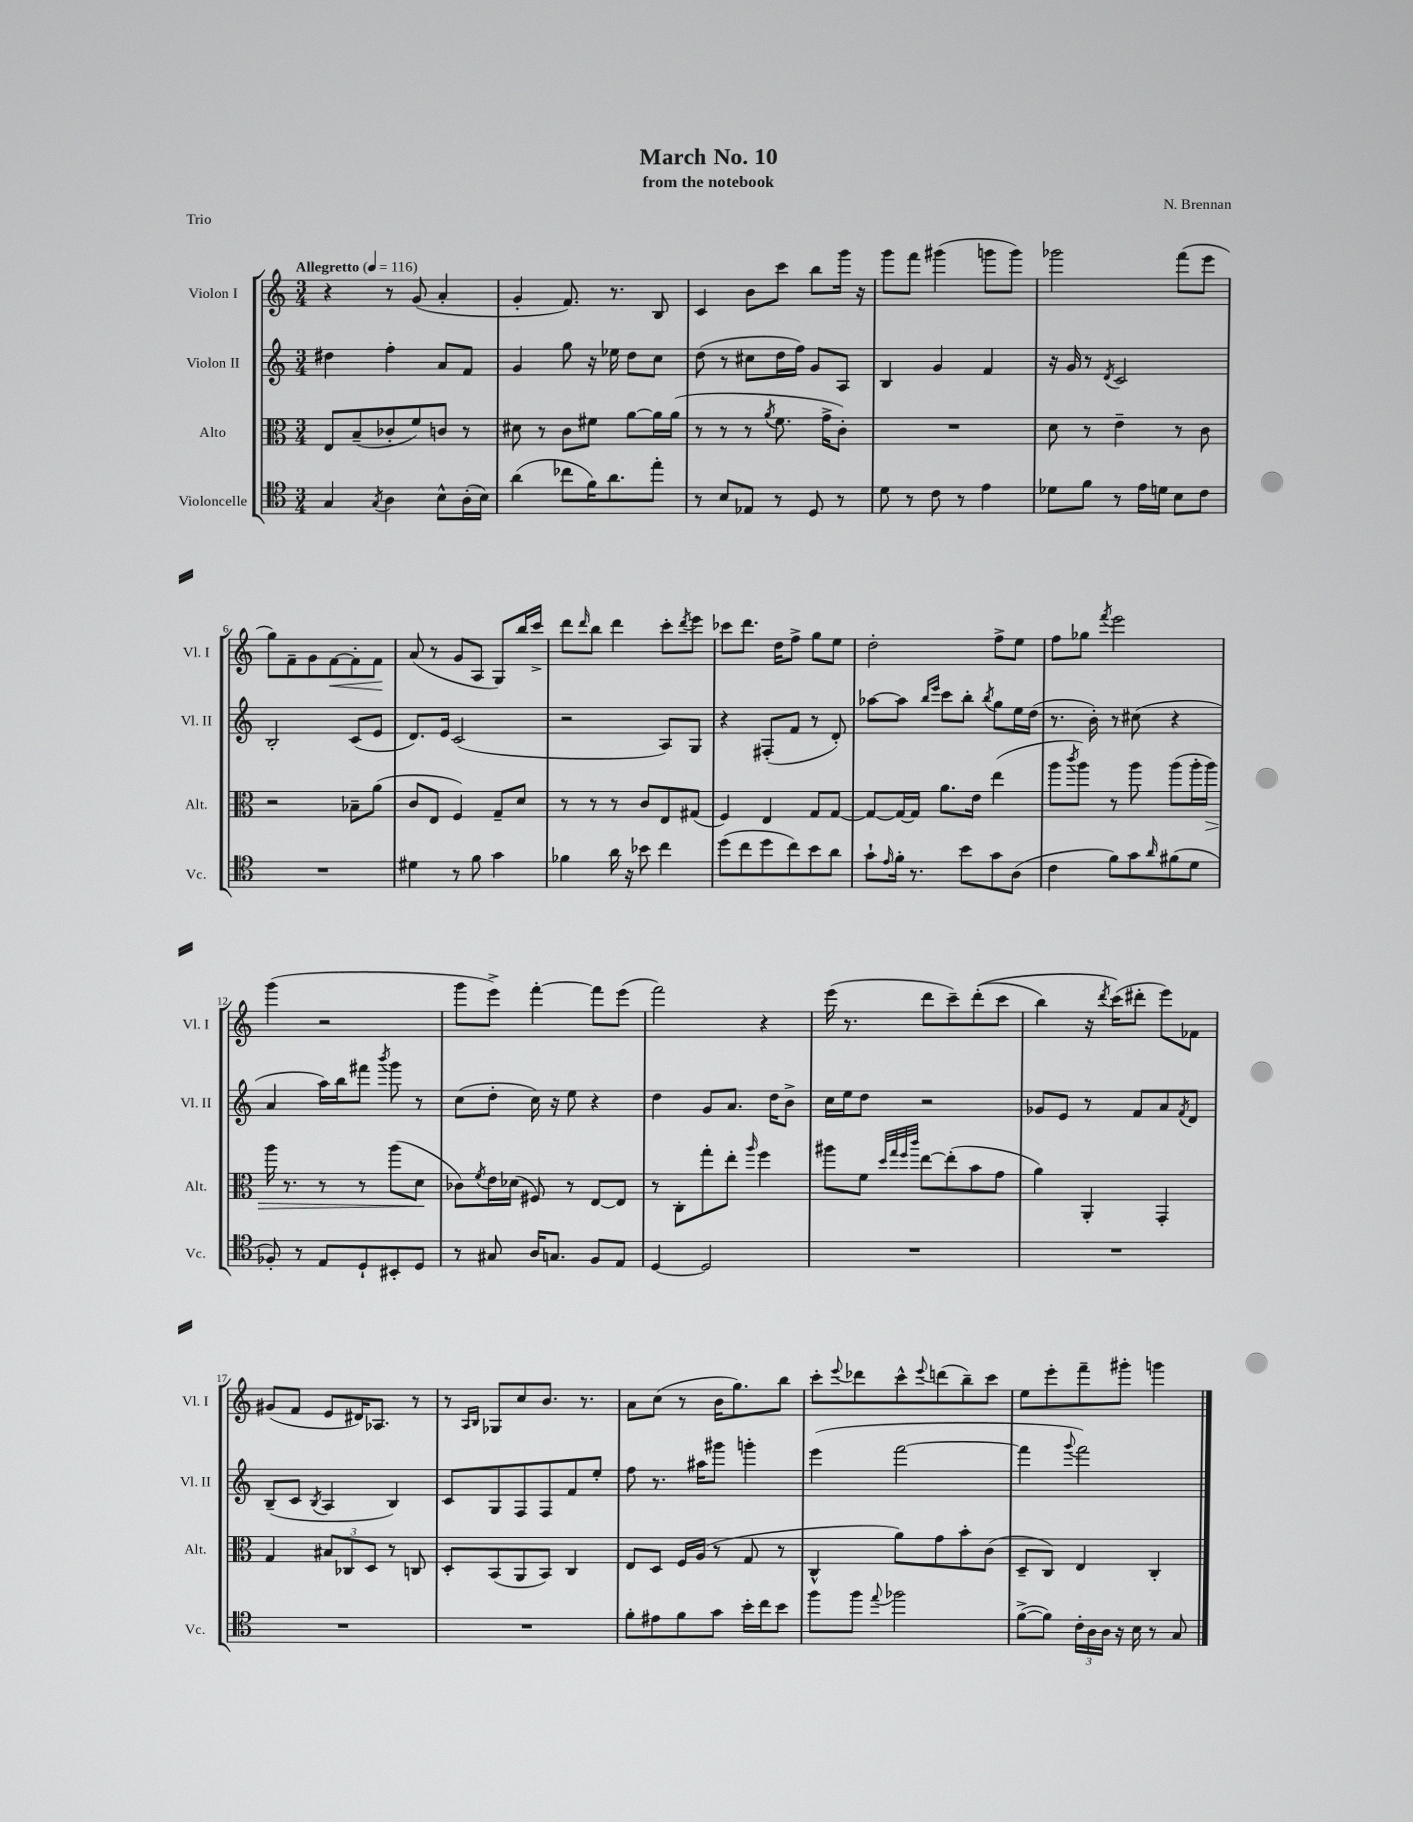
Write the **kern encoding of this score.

**kern	**kern	**dynam	**kern	**kern	**dynam
*part4	*part3	*part3	*part2	*part1	*part1
*staff4	*staff3	*staff3	*staff2	*staff1	*staff1
*I"Violoncelle	*I"Alto	*	*I"Violon II	*I"Violon I	*
*I'Vc.	*I'Alt.	*	*I'Vl. II	*I'Vl. I	*
*clefC4	*clefC3	*	*clefG2	*clefG2	*
*k[]	*k[]	*	*k[]	*k[]	*
*M3/4	*M3/4	*	*M3/4	*M3/4	*
*MM116	*MM116	*	*MM116	*MM116	*
=1	=1	=1	=1	=1	=1
!	!	!	!	!LO:TX:a:B:t=Allegretto	!
4G/	8E/L	.	4dd#X\	4r	.
.	(8B~/	.	.	.	.
8qG/	.	.	.	.	.
4A\	8c-X'/	.	4ff'\	8r	.
.	8f/)	.	.	(8g/	.
8B^^\L	8cn/J	.	8a/L	4a'/	.
(16A'\L	8r	.	8f/J	.	.
16B\JJ)	.	.	.	.	.
=2	=2	=2	=2	=2	=2
(4a\	8d#X\	.	4g/	4g'/	.
.	8r	.	.	.	.
8cc-X\L	8c\L	.	8gg\	8.f/)	.
16f\K)	8f#X\J	.	16r	.	.
8.a\	.	.	16ee-X\	8.r	.
.	[8a\L	.	8dd\L	.	.
8ee'\J	16a\L]	.	8cc\J	8B/	.
.	(16a\JJ	.	.	.	.
=3	=3	=3	=3	=3	=3
8r	8r	.	(8dd\	4c/	.
8B/L	8r	.	8r	.	.
8E-X/J	8r	.	8cc#X\L	8b\L	.
.	8qa/	.	.	.	.
8r	8.f\	.	16dd\L	8ccc\J	.
.	.	.	16ff\JJ)	.	.
8D/	.	.	8g/L	8bb\L	.
.	16g^\KL	.	.	.	.
8r	8c'\J)	.	8A/J	16ggg\Jk	.
.	.	.	.	16r	.
=4	=4	=4	=4	=4	=4
8d\	2.r	.	4B/	8ggg\L	.
8r	.	.	.	8fff\J	.
8c\	.	.	4g/	(4ggg#X\	.
8r	.	.	.	.	.
4e\	.	.	4f/	8gggn\L	.
.	.	.	.	8ggg\J)	.
=5	=5	=5	=5	=5	=5
8d-X\L	8d\	.	16r	2ggg-X\	.
.	.	.	16g/	.	.
8f\J	8r	.	8r	.	.
.	.	.	8qd/	.	.
8r	4e~\	.	2c/	.	.
16e\LL	.	.	.	.	.
16dn\JJ	.	.	.	.	.
8B\L	8r	.	.	(8fff\L	.
8c\J	8c\	.	.	8eee\J	.
!!LO:LB:g=z
=6	=6	=6	=6	=6	=6
2.r	2r	.	2B'/	8gg\L)	.
.	.	.	.	8f~\	.
.	.	.	.	8g\	.
!	!	!	!	!	!LO:HP:b
.	.	.	.	[8f\	<
.	8B-X~\L	.	(8c/L	8f'\]	.
.	(8a\J	.	8e/J	8f\J	.
.	.	.	.	.	[
=7	=7	=7	=7	=7	=7
4d#X\	8c/L	.	8.d/L)	(8a/	.
.	8E/J	.	.	8r	.
.	.	.	16e/Jk	.	.
8r	4F/)	.	(2c/	8g/L	.
8f\	.	.	.	8A/J	.
4g\	8G~/L	.	.	8G/L)	.
.	8d/J	.	.	16bb/L	.
.	.	.	.	16ccc^/JJ	.
=8	=8	=8	=8	=8	=8
4f-X\	8r	.	2r	8ddd\L	.
.	.	.	.	16qqddd/	.
.	8r	.	.	8bb\J	.
16a\	8r	.	.	4ddd\	.
16r	.	.	.	.	.
8b-X\	8c/L	.	.	.	.
4cc\	8E/	.	8A/L)	8ccc'\L	.
.	.	.	.	8qddd/	.
.	(8G#X/J	.	8G/J	8eee\J	.
=9	=9	=9	=9	=9	=9
(8dd\L	4F/)	.	4r	8ccc-X\L	.
8cc\	.	.	.	8.ddd\J	.
8dd\	4E/	.	(8F#X'/L	.	.
.	.	.	.	16dd\KL	.
8cc\)	.	.	8f/J	8ff^\J	.
8b\	8G/L	.	8r	8gg\L	.
8a\J	[8G/J	.	8d'/)	8ee\J	.
=10	=10	=10	=10	=10	=10
8g`\L	8G/L_	.	[8aa-X\L	2dd'\	.
16qqe/	.	.	.	.	.
16f'\Jk	16G/L_	.	8aa-\J]	.	.
8.r	16G/JJ]	.	.	.	.
.	.	.	16qqbb/LL	.	.
.	.	.	16qqeee/JJ	.	.
.	8.a\L	.	8ccc\L	.	.
8b\L	.	.	8bb'\J	.	.
.	16e\Jk	.	.	.	.
.	.	.	8qbb/	.	.
8g\	(4ee\	.	8gg\L	8ff^\L	.
(8A\J	.	.	16ee\L	8ee\J	.
.	.	.	(16dd\JJ	.	.
=11	=11	=11	=11	=11	=11
4c\	8aa\L	.	8.r	8ff\L	.
.	8qccc/	.	.	.	.
.	8aa\J)	.	.	8gg-X\J	.
.	.	.	16b'\)	.	.
.	.	.	.	8qfff/	.
8f\L)	8r	.	8r	2eee\	.
8g\	8aa\	.	(8cc#X\	.	.
16qqa/	.	.	.	.	.
(8f#X\	(8aa\L	.	4r	.	.
8d\J	16aa'\L	.	.	.	.
!	!	!LO:HP:b	!	!	!
.	16aa\JJ)	>	.	.	.
!!LO:LB:g=z
=12	=12	=12	=12	=12	=12
8F-X'/)	16aa\	.	4a/	(4ggg\	.
.	8.r	.	.	.	.
8r	.	.	.	.	.
8E/L	8r	.	16aa\LL)	2r	.
.	.	.	16bb\J	.	.
8D`/	8r	.	8fff#X\J	.	.
.	.	.	8qbbb/	.	.
8BB#X'/	(8aa\L	.	8ggg\	.	.
8D/J	8d\J	.	8r	.	.
.	.	]	.	.	.
=13	=13	=13	=13	=13	=13
8r	8c-X\L)	.	(8cc\L	8ggg\L	.
.	8qf/	.	.	.	.
8G#X/	16e\L	.	8dd'\J	8eee^\J)	.
.	(16d-X\JJ	.	.	.	.
16A/KL	8F#X/)	.	16cc\)	[4fff'\	.
8.Gn/J	.	.	16r	.	.
.	8r	.	8ee\	.	.
8F/L	[8E/L	.	4r	8fff\L]	.
8E/J	8E/J]	.	.	(8eee\J	.
=14	=14	=14	=14	=14	=14
[4D/	8r	.	4dd\	2fff\)	.
.	8C'\L	.	.	.	.
2D/]	8gg'\	.	8g/L	.	.
.	8ee'\J	.	8.a/J	.	.
.	16qqaa/	.	.	.	.
.	4ff\	.	.	4r	.
.	.	.	16dd\KL	.	.
.	.	.	8b^\J	.	.
=15	=15	=15	=15	=15	=15
2.r	8aa#X\L	.	16cc\LL	(16eee\	.
.	.	.	16ee\J	8.r	.
.	8f\J	.	8dd\J	.	.
.	32qqdd/LLL	.	.	.	.
.	32qqgg/	.	.	.	.
.	32qqff/	.	.	.	.
.	32qqccc/JJJ	.	.	.	.
.	[8ee\L	.	2r	8ddd\L	.
.	(8ee'\]	.	.	8ccc~\)	.
.	8b\	.	.	((8ddd'\	.
.	8g\J	.	.	8ccc\J	.
=16	=16	=16	=16	=16	=16
2.r	4a\)	.	8g-X/L	4bb\)	.
.	.	.	8e/J	.	.
.	4AA'/	.	8r	16r	.
.	.	.	.	8qddd/	.
.	.	.	.	(16ccc\KL)	.
.	.	.	8f/L	8ddd#X'\J	.
.	4GG'/	.	8a/	8eee\L)	.
.	.	.	8qf/	.	.
.	.	.	8d/J	8f-X\J	.
!!LO:LB:g=z
=17	=17	=17	=17	=17	=17
2.r	4G/	.	(8B~/L	(8g#X/L	.
.	.	.	8c/J	8f/J	.
.	.	.	8qB/	.	.
.	12B#X/L	.	4A/	8e/L	.
.	12C-X/	.	.	.	.
.	.	.	.	16d#X/K)	.
.	12D/J	.	.	.	.
.	.	.	.	8.A-X/J	.
.	8r	.	4B/)	.	.
.	8Cn/	.	.	8r	.
=18	=18	=18	=18	=18	=18
2.r	8D'/L	.	8c/L	8r	.
.	.	.	.	16qqA/LL	.
.	.	.	.	16qqB/JJ	.
.	(8BB/	.	8G/	8G-X/L	.
.	8AA/	.	8F/	8cc/	.
.	8BB/J)	.	8F/	8.b/J	.
.	4C/	.	8f/	.	.
.	.	.	.	8.r	.
.	.	.	8ee'/J	.	.
=19	=19	=19	=19	=19	=19
8f'\L	8E/L	.	8ff\	8a\L	.
8e#X\	8D/J	.	8.r	(8cc\J	.
8f\	16F/LL	.	.	8r	.
.	(16A/JJ	.	16aa#X\KL	.	.
8g\J	8r	.	8ggg#X\J	16b\KL	.
.	.	.	.	8.gg\)	.
16b'\LL	8G/	.	4gggn'\	.	.
16cc\J	.	.	.	.	.
8b\J	8r	.	.	8bb\J	.
=20	=20	=20	=20	=20	=20
8ff\L	4C^^/	.	(4eee\	8ccc'\L	.
.	.	.	.	8qqeee/	.
8ff\J	.	.	.	8ddd-X\	.
8qqee/	.	.	.	.	.
2ff-X\	8a\L)	.	[2fff\	8ccc^^\	.
.	.	.	.	8qqeee/	.
.	8g\	.	.	(8dddn\	.
.	8b'\	.	.	8bb~\)	.
.	(8c\J	.	.	8ccc\J	.
=21	=21	=21	=21	=21	=21
([8f^\L	8D~/L	.	4fff\]	8ee\L	.
8f\J])	8C/J)	.	.	8eee'\	.
.	.	.	8qqggg/	.	.
24c'\LL	4E/	.	2fff\)	8fff~\	.
24A\	.	.	.	.	.
24A\JJ	.	.	.	.	.
16r	.	.	.	8ggg#X'\J	.
16B\	.	.	.	.	.
8r	4C'/	.	.	4gggn\	.
8G/	.	.	.	.	.
==	==	==	==	==	==
*-	*-	*-	*-	*-	*-
